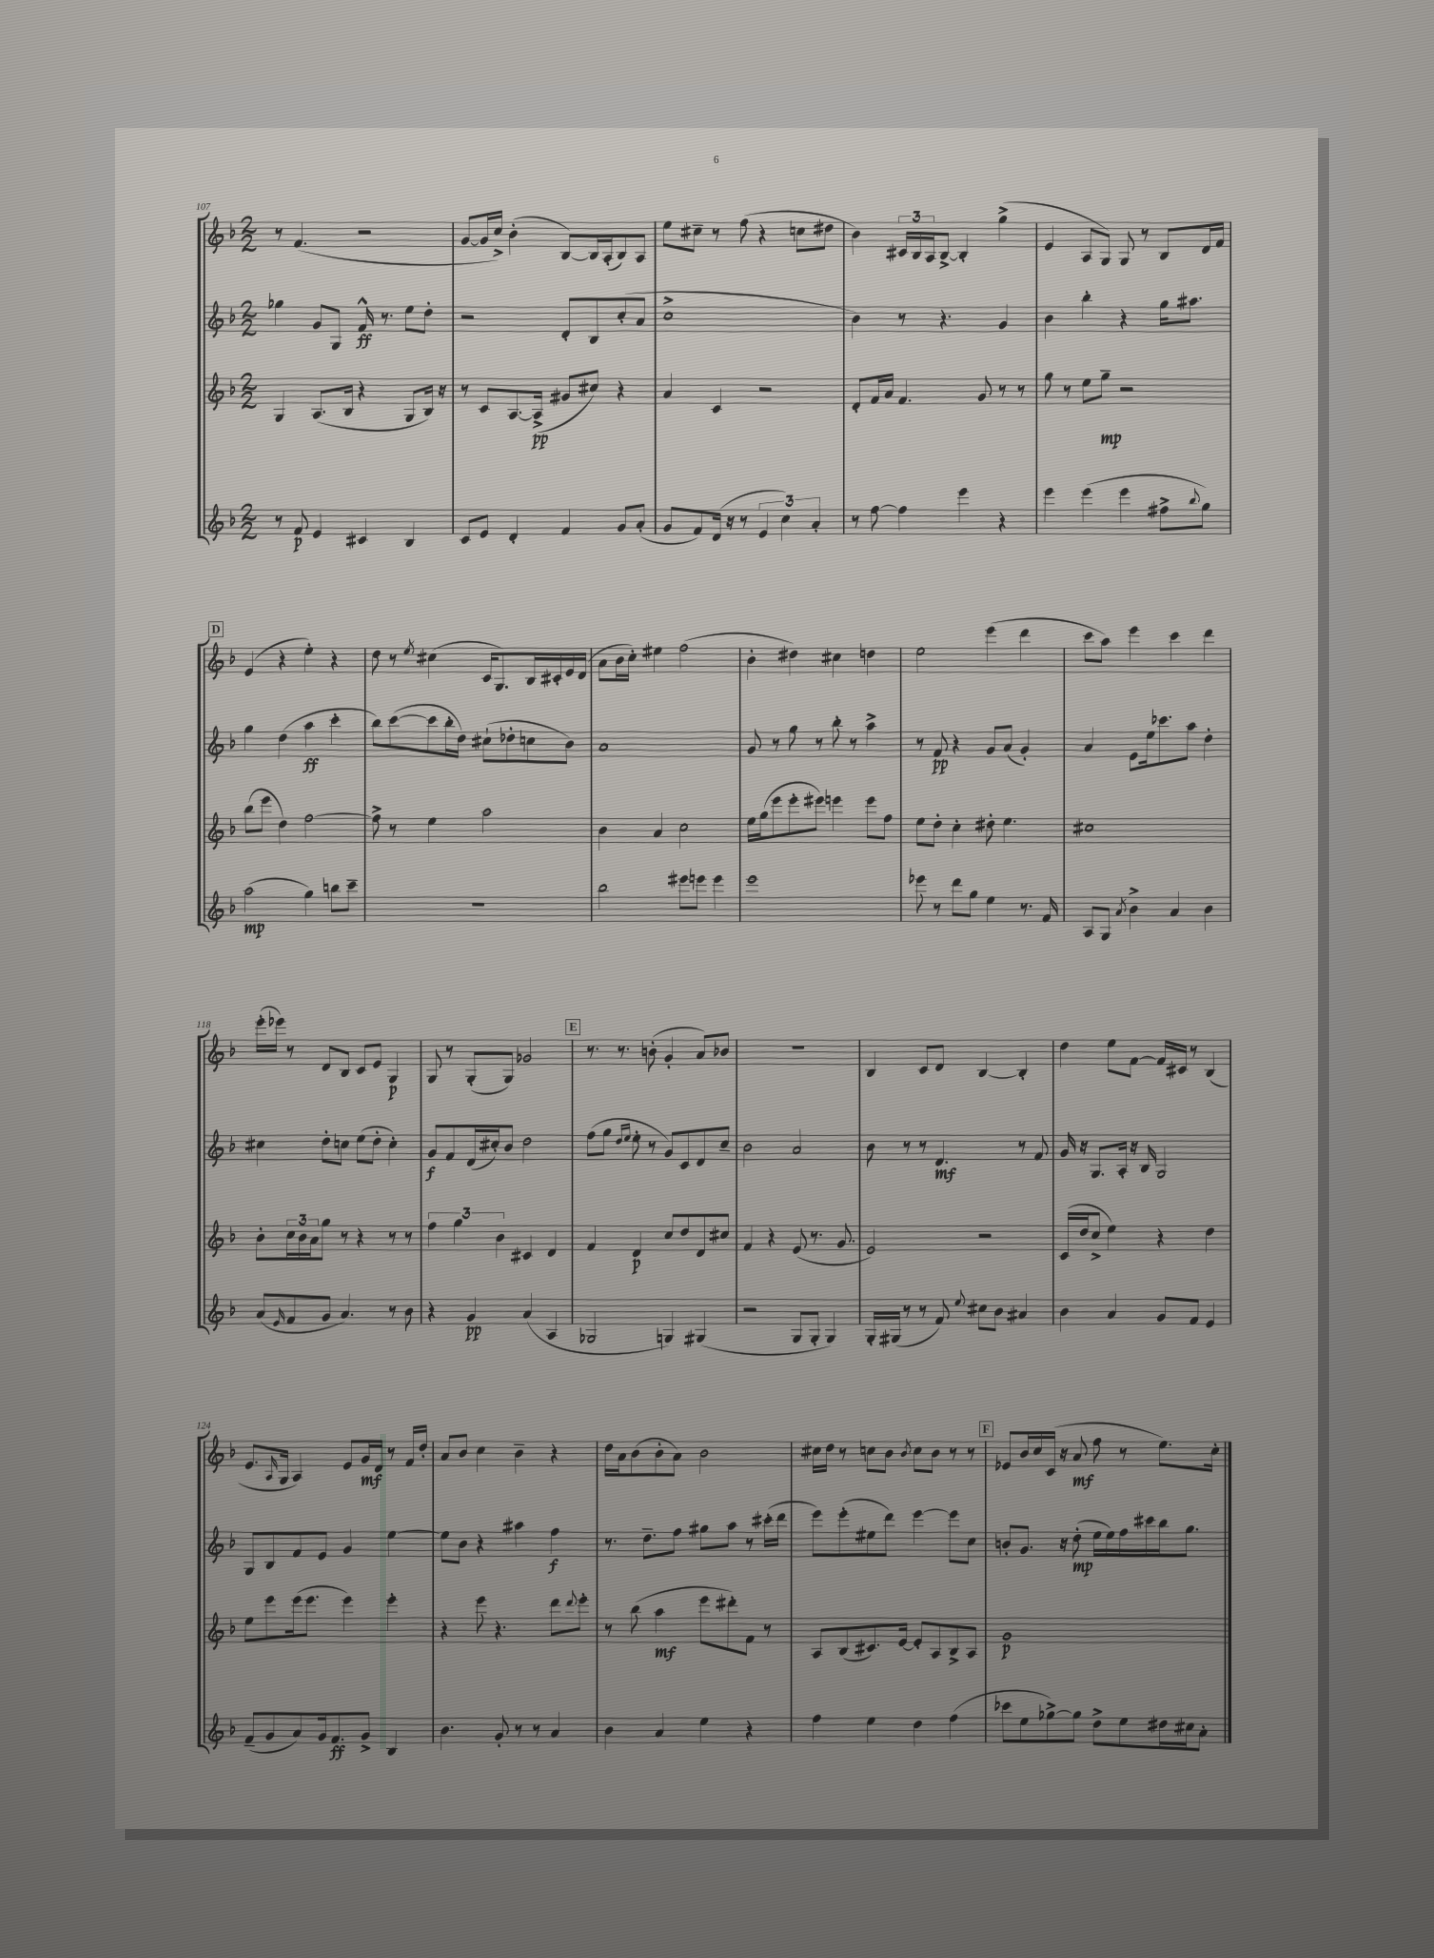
<<
\new StaffGroup <<
\new Staff = "s0" {
    \clef treble \key f \major \numericTimeSignature \time 2/2
    r8 f'4.( r2 |
    g'8~ g'16 c''16->) bes'4-.( bes8~) bes16 a16-.( bes8) a8 |
    e''8 cis''8-- r8 f''8( r4 c''8 dis''8 |
    bes'4) \tuplet 3/2 { cis'16 bes16 a16 } bes8~-> bes4-. g''4->( |
    e'4 a8 g8) g8 r8 bes8 d'16 f'16 |
    \mark \markup { \box "D" } e'4( r4 e''4-.) r4 |
    d''8 r8 \acciaccatura { e''8 } cis''4( c'16 g8.) bes16 cis'16-. e'16 d'16( |
    a'8 bes'16 c''16-.) eis''4 f''2( |
    bes'4-. dis''4) cis''4 d''4 |
    e''2 e'''4( d'''4 |
    c'''8 a''8) e'''4 c'''4 d'''4 |
    e'''16-.( ees'''16) r8 d'8 bes8 c'8 e'8 g4\p |
    g8 r8 g8-.( g8) ges'2 |
    \mark \markup { \box "E" } r8. r8. b'8-.( g'4-. a'8) bes'8 |
    R1 |
    bes4 c'8 d'8 bes4~ bes4-. |
    d''4 e''8 f'8~ f'16 cis'16 r8 bes4( |
    e'8. \grace { a16 } g16 a4) e'8 g'16\mf d'16 r8 f'16 d''16-. |
    a'8 bes'8 c''4 bes'4-- r4 |
    d''16 a'16 bes'8( bes'8-. a'8) bes'2 |
    cis''16 d''16 r8 c''8 bes'8 \acciaccatura { bes'8 } c''8 bes'8 r8 r8 |
    \mark \markup { \box "F" } ees'8 bes'16 c''16 c'16( r16 a'8\mf f''8 r8 e''8.) c''16-. \bar "|." |
}
\new Staff = "s1" {
    \clef treble \key f \major \numericTimeSignature \time 2/2
    ges''4 g'8 g8 f'16-^\ff r8. e''8 d''8-. |
    r2 d'8-. bes8 c''8-.( a'8 |
    c''1-> |
    bes'4) r8 r4. g'4 |
    bes'4 bes''4-. r4 g''16 ais''8. |
    \mark \markup { \box "D" } g''4 d''4( a''4\ff c'''4-. |
    bes''8) c'''8~( c'''8 bes''16-. d''16) cis''8-!( des''8-. c''8 bes'8) |
    a'1 |
    g'8 r8 g''8 r8 bes''8-. r8 a''4-> |
    r8 f'8\pp r4 g'8 a'8( g'4-.) |
    a'4 e'8 e''16 ces'''8. a''8 d''4-. |
    cis''4 d''8-. c''8 e''8( d''8-. c''4-.) |
    g'8\f f'8 d'16( cis''16-.) bes'8 d''2 |
    \mark \markup { \box "E" } f''8( g''8 \grace { d''16 e''16 } e''8-. r8 g'8) c'8 d'8 c''8-- |
    bes'2 a'2 |
    bes'8 r8 r8 d'4.\mf r8 f'8 |
    g'16 r16 g8. a16-. r16 bes16 g2 |
    g8 bes8 f'8 e'8 g'4 e''4~ |
    e''8 bes'8 r4 ais''4 f''4\f |
    r8. d''8.-- f''8 gis''8 a''8 r8 cis'''16-.( d'''16 |
    e'''8) e'''8-.( eis''8 d'''8) e'''4~ e'''8 c''8 |
    \mark \markup { \box "F" } b'8-. g'8. r16 d''8-.\mp( e''16 e''16) f''16 cis'''16 bes''16 g''8. \bar "|." |
}
\new Staff = "s2" {
    \clef treble \key f \major \numericTimeSignature \time 2/2
    g4 a8.( bes16 r4 g8 bes16) r16 |
    r8 c'8 a8.~ a16->\pp( gis'8 cis''8) r4 |
    a'4 c'4 r2 |
    d'8-. f'16 a'16 f'4. g'8 r8 r8 |
    g''8 r8 e''8 g''8--\mp r2 |
    \mark \markup { \box "D" } bes''8( e'''8 d''4) f''2~ |
    f''8-> r8 e''4 a''2 |
    bes'4 a'4 c''2 |
    e''16 g''16( e'''8 e'''8-. eis'''8) e'''4 e'''8 f''8 |
    e''8 d''8-. c''4-. dis''8-. e''4. |
    cis''1 |
    bes'8-. \tuplet 3/2 { c''16 bes'16 a'16 } g''8 r8 r4 r8 r8 |
    \tuplet 3/2 { f''4 g''4 bes'4 } cis'4 d'4 |
    \mark \markup { \box "E" } f'4 d'4\p c''8 d''8 d'8 cis''8 |
    f'4 r4 e'8( r8. g'8. |
    e'2) r2 |
    c'16( d''16 c''8-> e''4) r4 d''4 |
    e''8 e'''8 e'''16( e'''8. e'''4) e'''4-. |
    r4 e'''8 r4. d'''8 \appoggiatura { d'''8 } e'''8-. |
    r8 bes''8( a''4\mf e'''8 dis'''8-.) f'8 r8 |
    a8 bes8( cis'8.) e'16~ e'8-. a8 bes8-> a8 |
    \mark \markup { \box "F" } g'1\p \bar "|." |
}
\new Staff = "s3" {
    \clef treble \key f \major \numericTimeSignature \time 2/2
    r8 f'8\p e'4 cis'4 bes4 |
    c'8 e'8 d'4-. f'4 g'8 a'8-.( |
    g'8 f'8) d'16( r16 r8 \tuplet 3/2 { e'4 c''4) a'4-. } |
    r8 f''8~ f''4 e'''4 r4 |
    e'''4 e'''4( e'''4 fis''8-> \appoggiatura { bes''8 } g''8) |
    \mark \markup { \box "D" } a''2\mp( g''4) b''8 c'''8-- |
    R1 |
    bes''2 eis'''8 e'''8 e'''4 |
    e'''1 |
    ees'''8 r8 d'''8 g''8 e''4 r8. f'16 |
    a8 g8 \acciaccatura { a'8 } bes'4-> a'4 bes'4 |
    a'8( \grace { e'16 } f'8 g'8 a'4.) r8 bes'8 |
    r4 g'4\pp a'4( a4 |
    \mark \markup { \box "E" } ges2 g4) gis4( |
    r2 g8 g8-. g4) |
    g16-. gis16( r8 r8 f'8) \appoggiatura { e''8 } cis''8 bes'8 ais'4 |
    bes'4 a'4 g'8 f'8 e'4 |
    f'8--( g'8 a'8) g'16 f'8.\ff g'8-> bes4 |
    bes'4. g'8-. r8 r8 a'4 |
    bes'4 a'4 e''4 r4 |
    f''4 e''4 d''4 f''4( |
    \mark \markup { \box "F" } ces'''8 e''8 ges''8~->) ges''8 d''8-> e''8 dis''16 cis''16 a'8-. \bar "|." |
}
>>
>>
\layout { \context { \Score currentBarNumber = #107 } }
